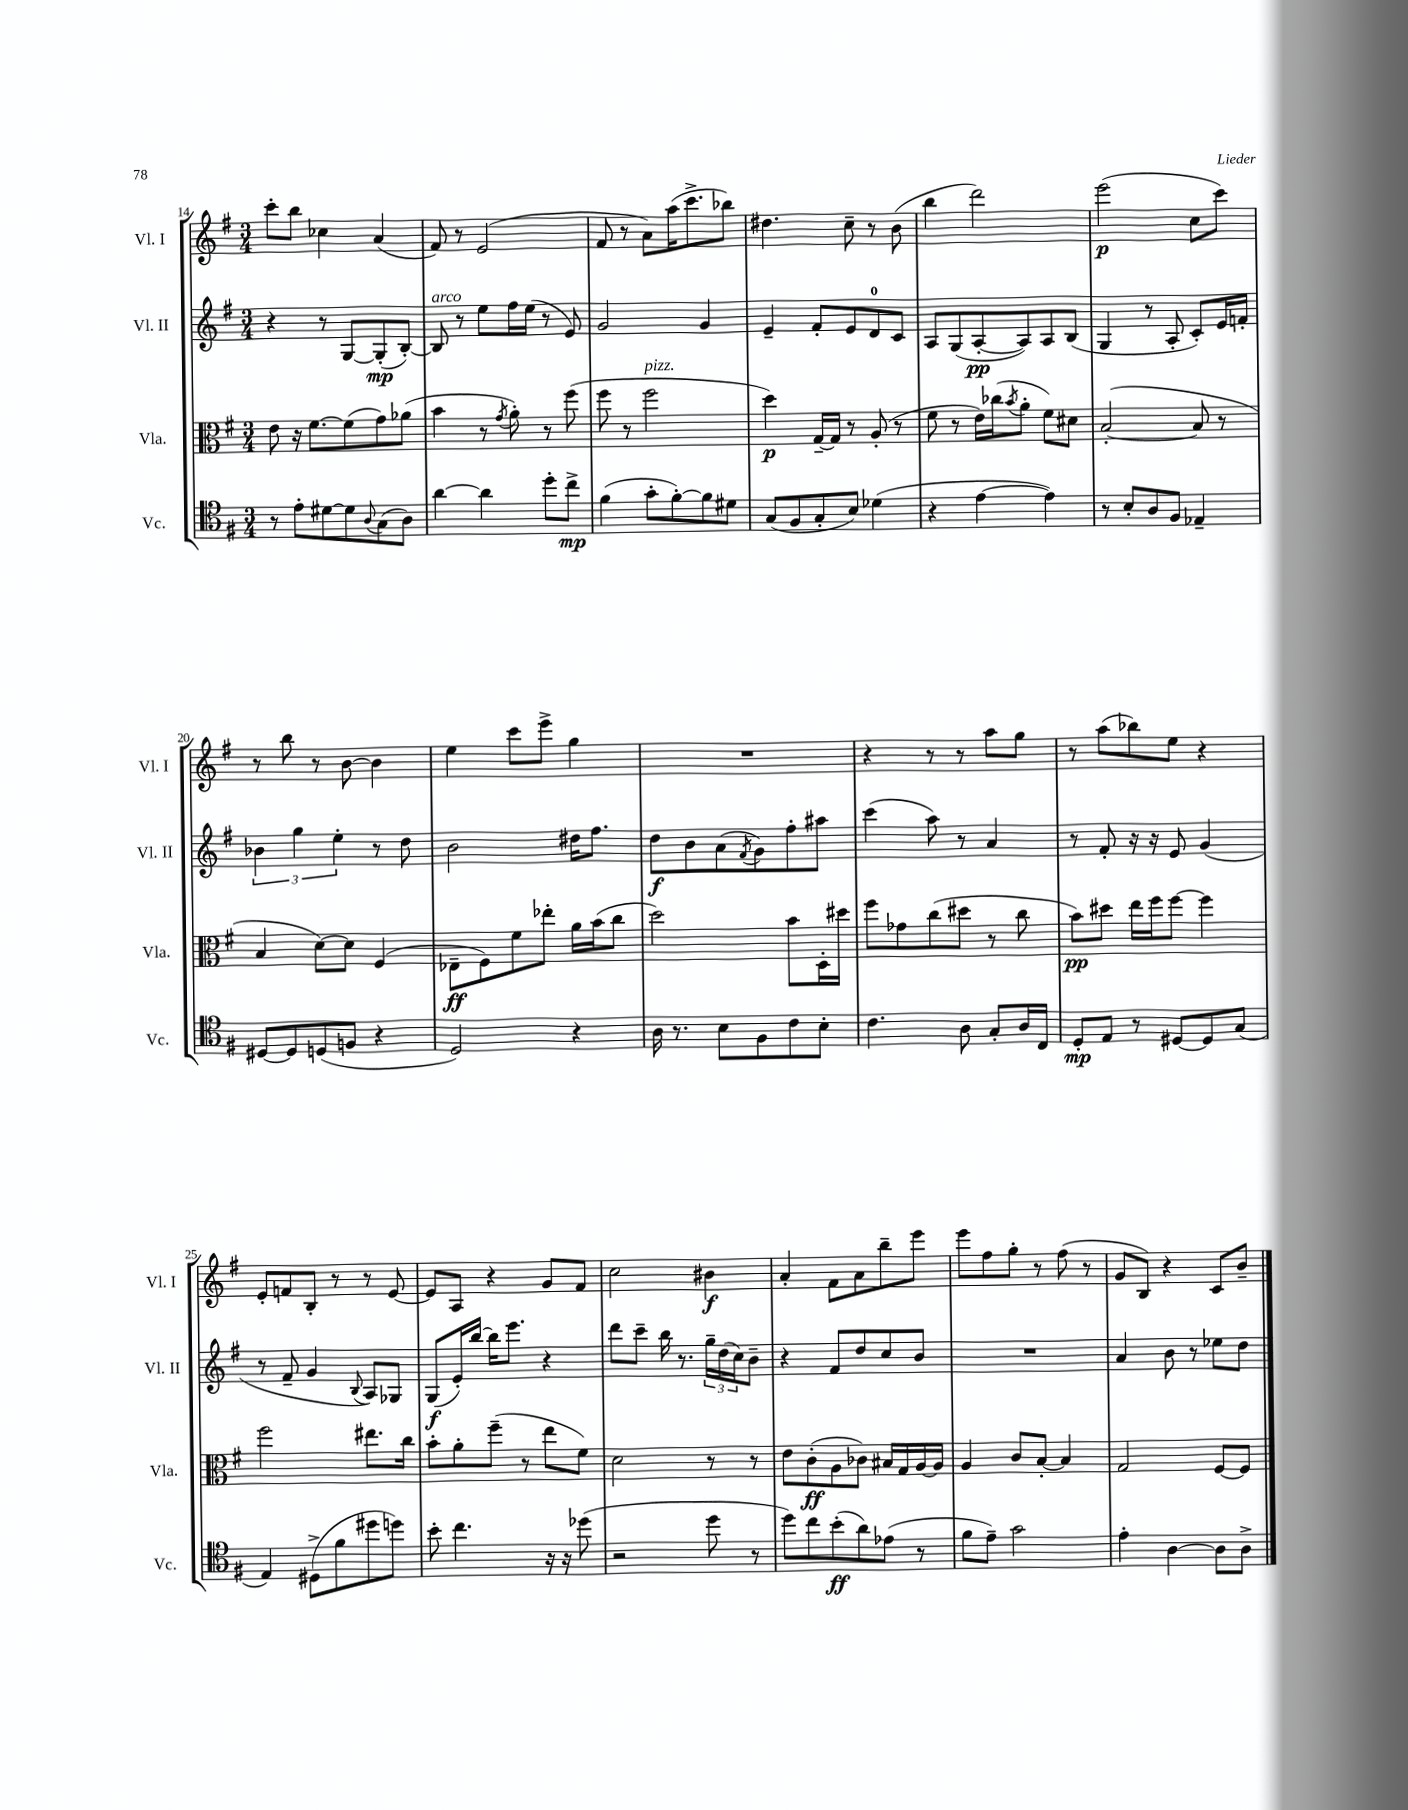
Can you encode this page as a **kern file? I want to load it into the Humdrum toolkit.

**kern	**kern	**kern	**kern
*staff4	*staff3	*staff2	*staff1
*clefC4	*clefC3	*clefG2	*clefG2
*k[f#]	*k[f#]	*k[f#]	*k[f#]
*M3/4	*M3/4	*M3/4	*M3/4
8r	8e	4r	8ccc'
8e'	16r	.	8bb
.	[8.f#	.	.
[8d#	.	8r	4cc-
8d#]	(8f#]	[8G	.
8qqA	.	.	.
(8G	8g)	(8G']	(4a
8A)	(8a-	[8B')	.
=	=	=	=
[4a	4b	8B]	8f#)
.	.	8r	8r
4a]	8r	8ee	(2e
.	8qg	.	.
.	8a')	16ff#	.
.	.	(16ee	.
8dd'	8r	8r	.
8cc^	(8ff#	8e)	.
=	=	=	=
(4f#	8ff#	2g	8f#
.	8r	.	8r
8g'	2ff#	.	8a)
[8f#')	.	.	(16aa
.	.	.	8.ccc^
8f#]	.	4g	.
8d#	.	.	8bb-)
=	=	=	=
(8G	4dd)	4e~	4.dd#
8F#	.	.	.
8G'	[16G~	8f#'	.
.	16G]	.	.
8B)	8r	8e	8cc~
(4d-	(8A'	8d	8r
.	8r	8c	(8b
=	=	=	=
4r	8f#	8A	4bb
.	8r	(8G	.
[4e	16e)	[8A'	2ddd)
.	(16cc-	.	.
.	8qb	.	.
.	8a'	8A])	.
4e])	8f#)	8A	.
.	8d#	(8B	.
=	=	=	=
8r	([2B'	4G	(2eee
8B'	.	.	.
8A	.	8r	.
8F#	.	8A'	.
4E-~	8B]	8c')	8cc
.	8r	16e	8ccc)
.	.	16f'	.
=	=	=	=
[8D#	4B	6b-	8r
8D#]	.	.	8bb
.	.	6gg	.
(8D	[8d)	.	8r
.	.	6ee'	.
8F	8d]	.	[8b
4r	(4F#	8r	4b]
.	.	8dd	.
=	=	=	=
2D)	8E-~	2b	4ee
.	8F#)	.	.
.	8f#	.	8ccc
.	8ee-'	.	8eee^
4r	16a	16dd#	4gg
.	(16b	8.ff#	.
.	8cc	.	.
=	=	=	=
16A	2dd)	8dd	2.r
8.r	.	.	.
.	.	8b	.
8B	.	(8a	.
.	.	8qf#	.
8F#	.	8g)	.
8c	8b	8ff#'	.
8B'	16D'	8aa#	.
.	16dd#	.	.
=	=	=	=
4.c	8ff#	(4ccc	4r
.	8g-	.	.
.	(8cc	8aa)	8r
8A	8dd#	8r	8r
8G'	8r	4a	8aa
16A	8cc	.	8gg
16C	.	.	.
=	=	=	=
8D'	8b)	8r	8r
8E	8dd#	8f#'	(8aa
8r	16ee	16r	8bb-)
.	16ff#	16r	.
[8D#	[8ff#	8e	8ee
8D#]	4ff#]	(4g	4r
(8G	.	.	.
=	=	=	=
4E)	2ff#	8r	8e'
.	.	8f#~	8f
(8D#^	.	4g	8B'
8f#	.	.	8r
.	.	8qqB	.
8dd#	8.ee#	8A)	8r
8dd)	.	8G-	[8e
.	16cc	.	.
=	=	=	=
8b'	8b'	(8G	8e]
4.cc	8a'	16e')	8A
.	.	[16bb	.
.	(8ff#~	16bb]	4r
.	.	8.eee	.
.	8r	.	.
16r	8ee	4r	8g
16r	.	.	.
(8dd-	8f#)	.	8f#
=	=	=	=
2r	2d	8ddd	2cc
.	.	8ccc~	.
.	.	16bb	.
.	.	8.r	.
8dd	8r	24gg~	4b#
.	.	(24dd	.
.	.	24cc)	.
8r	8r	8b~	.
=	=	=	=
8dd)	8e	4r	4a'
8cc	(8c'	.	.
(8b'	8A	8f#	8f#
8a)	8c-)	8dd	8a
(8e-	16B#	8cc	8bb~
.	16G	.	.
8r	[16A	8b	8eee
.	16A]	.	.
=	=	=	=
8f#	4A	2.r	8eee
8e~)	.	.	8ff#
2g	8c	.	8gg'
.	[8B'	.	8r
.	4B]	.	(8ff#
.	.	.	8r
=	=	=	=
4e'	2G	4a	8g
.	.	.	8B)
[4A	.	8b	4r
.	.	8r	.
8A]	[8F#	8ee-	8c
8A^	8F#]	8dd	8b~
==	==	==	==
*-	*-	*-	*-
